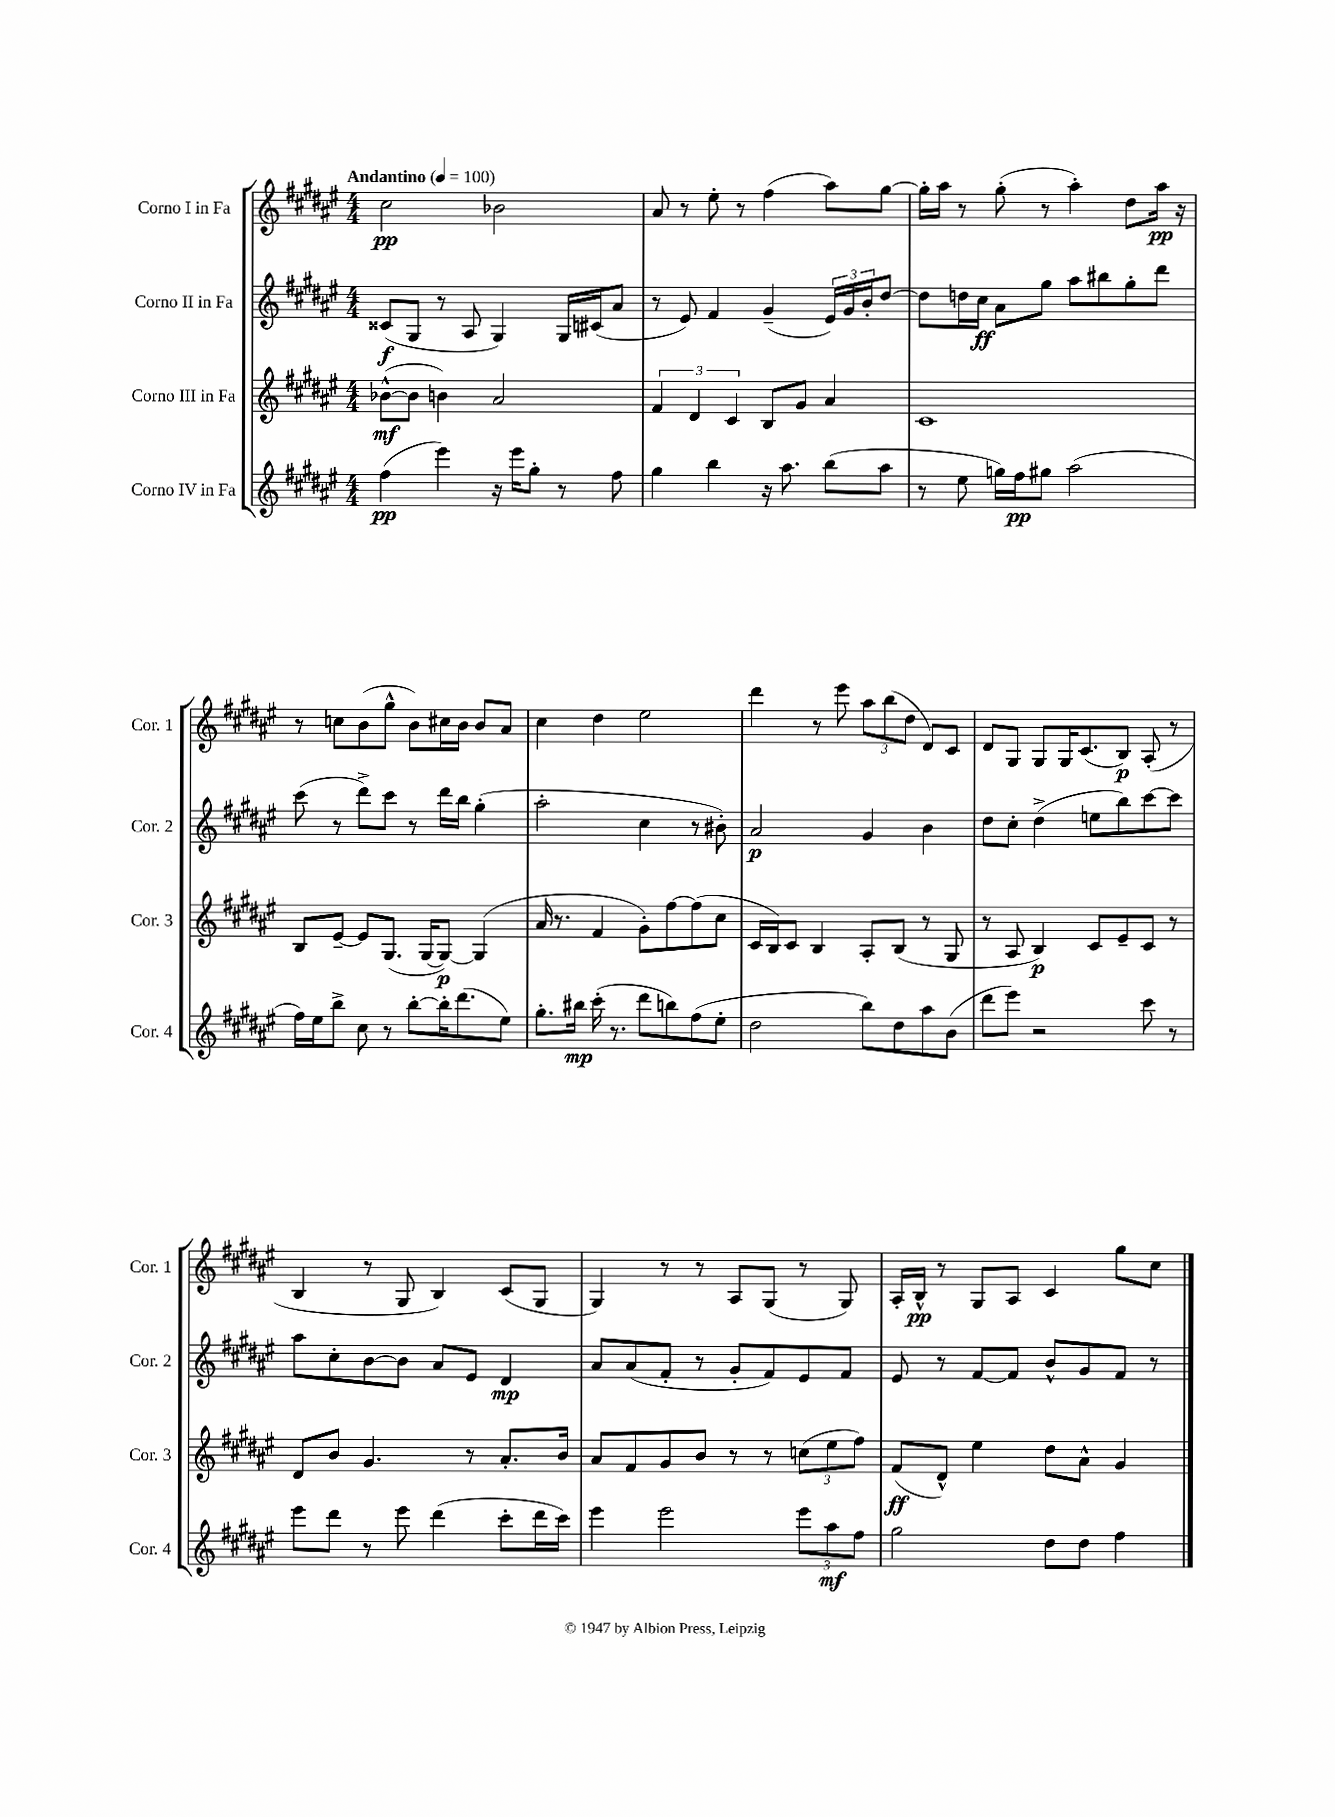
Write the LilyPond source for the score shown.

<<
\new StaffGroup <<
\new Staff = "s0" \with { instrumentName = "Corno I in Fa" shortInstrumentName = "Cor. 1" } {
    \clef treble \key fis \major \numericTimeSignature \time 4/4 \tempo "Andantino" 4 = 100
    cis''2\pp bes'2 |
    ais'8 r8 eis''8-. r8 fis''4( ais''8) gis''8~ |
    gis''16-. ais''16 r8 gis''8-.( r8 ais''4-.) dis''8 ais''16\pp r16 |
    r8 c''8 b'8( gis''8-^ b'8) cis''16 b'16 b'8 ais'8 |
    cis''4 dis''4 eis''2 |
    dis'''4 r8 eis'''8 \tuplet 3/2 { ais''8 b''8( dis''8 } dis'8) cis'8 |
    dis'8 gis8 gis8 gis16 cis'8.( b8\p) ais8-.( r8 |
    b4 r8 gis8 b4) cis'8( gis8 |
    gis4) r8 r8 ais8 gis8( r8 gis8) |
    ais16-. b16-^\pp r8 gis8 ais8 cis'4 gis''8 cis''8 \bar "|." |
}
\new Staff = "s1" \with { instrumentName = "Corno II in Fa" shortInstrumentName = "Cor. 2" } {
    \clef treble \key fis \major \numericTimeSignature \time 4/4
    cisis'8\f( gis8 r8 ais8 gis4) gis16 cis'16( ais'8 |
    r8 eis'8) fis'4 gis'4--( \tuplet 3/2 { eis'16) gis'16 b'16-. } dis''8~ |
    dis''8 d''16 cis''16\ff ais'8 gis''8 ais''8 bis''8 gis''8-. dis'''8 |
    cis'''8( r8 dis'''8->) cis'''8 r8 dis'''16 b''16 gis''4-.( |
    ais''2-. cis''4 r8 bis'8-.) |
    ais'2\p gis'4 b'4 |
    dis''8 cis''8-. dis''4->( e''8 b''8) cis'''8~ cis'''8 |
    ais''8 cis''8-. b'8~ b'8 ais'8 eis'8 dis'4\mp |
    ais'8 ais'8( fis'8-. r8 gis'8-. fis'8) eis'8 fis'8 |
    eis'8 r8 fis'8~ fis'8 b'8-^ gis'8 fis'8 r8 \bar "|." |
}
\new Staff = "s2" \with { instrumentName = "Corno III in Fa" shortInstrumentName = "Cor. 3" } {
    \clef treble \key fis \major \numericTimeSignature \time 4/4
    bes'8~-^\mf( bes'8 b'4) ais'2 |
    \tuplet 3/2 { fis'4 dis'4 cis'4 } b8 gis'8 ais'4 |
    cis'1 |
    b8 eis'8~-- eis'8 gis8.( gis16~ gis8~\p) gis4( |
    ais'16 r8. fis'4 gis'8-.) fis''8~ fis''8( cis''8 |
    cis'16 b16) cis'8 b4 ais8-. b8( r8 gis8 |
    r8 ais8 b4\p) cis'8 eis'8-- cis'8 r8 |
    dis'8 b'8 gis'4. r8 ais'8.-. b'16 |
    ais'8 fis'8 gis'8 b'8 r8 r8 \tuplet 3/2 { c''8( eis''8 fis''8) } |
    fis'8\ff( dis'8-^) eis''4 dis''8 ais'8-^ gis'4 \bar "|." |
}
\new Staff = "s3" \with { instrumentName = "Corno IV in Fa" shortInstrumentName = "Cor. 4" } {
    \clef treble \key fis \major \numericTimeSignature \time 4/4
    fis''4\pp( eis'''4) r16 eis'''16 gis''8-. r8 fis''8 |
    gis''4 b''4 r16 ais''8. b''8( ais''8 |
    r8 eis''8 g''16) fis''16\pp gis''8 ais''2( |
    fis''16) eis''16 b''8-> cis''8 r8 b''8~-. b''16-. dis'''8.( eis''8) |
    gis''8.-. bis''16\mp cis'''16-.( r8. dis'''8 b''8) fis''8( eis''8-. |
    dis''2 b''8) dis''8 ais''8 b'8( |
    dis'''8 eis'''8) r2 cis'''8 r8 |
    eis'''8 dis'''8 r8 eis'''8 dis'''4( cis'''8-. dis'''16 cis'''16) |
    eis'''4 eis'''2 \tuplet 3/2 { eis'''8 ais''8\mf fis''8 } |
    gis''2 dis''8 dis''8 fis''4 \bar "|." |
}
>>
>>
\layout { \context { \Score \remove "Bar_number_engraver" } }
